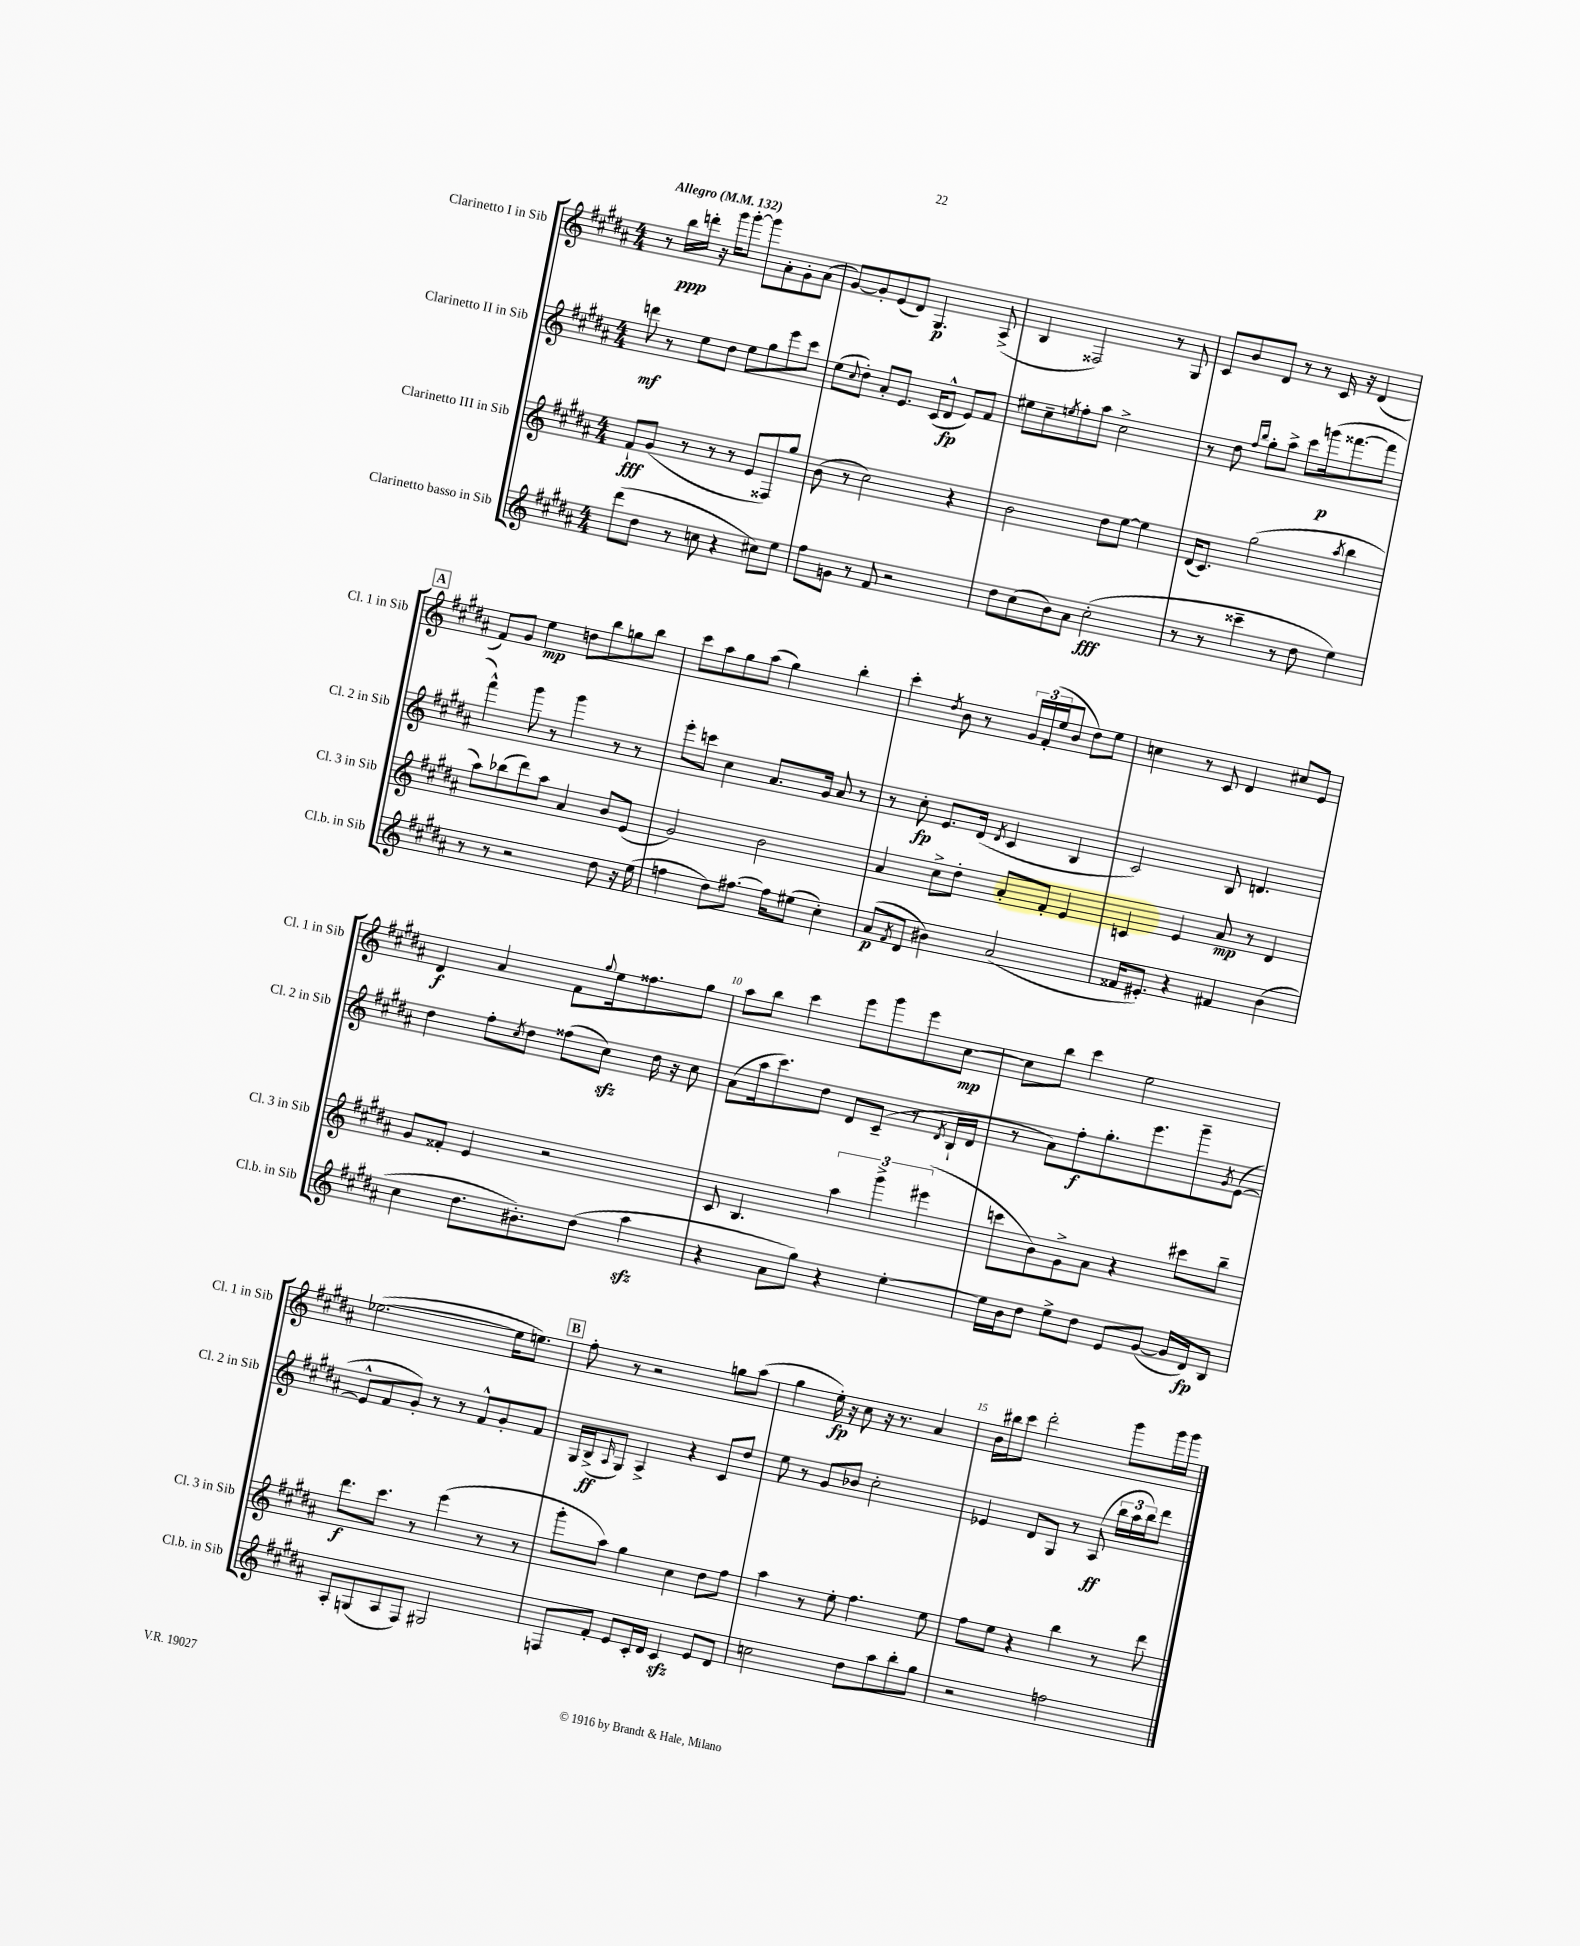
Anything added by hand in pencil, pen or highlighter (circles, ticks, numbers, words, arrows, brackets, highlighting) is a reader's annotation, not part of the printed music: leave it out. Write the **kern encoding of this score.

**kern	**dynam	**kern	**dynam	**kern	**dynam	**kern	**dynam
*part4	*part4	*part3	*part3	*part2	*part2	*part1	*part1
*staff4	*staff4	*staff3	*staff3	*staff2	*staff2	*staff1	*staff1
*I"Clarinetto basso in Sib	*	*I"Clarinetto III in Sib	*	*I"Clarinetto II in Sib	*	*I"Clarinetto I in Sib	*
*I'Cl.b. in Sib	*	*I'Cl. 3 in Sib	*	*I'Cl. 2 in Sib	*	*I'Cl. 1 in Sib	*
*clefG2	*	*clefG2	*	*clefG2	*	*clefG2	*
*k[f#c#g#d#a#]	*	*k[f#c#g#d#a#]	*	*k[f#c#g#d#a#]	*	*k[f#c#g#d#a#]	*
*M4/4	*	*M4/4	*	*M4/4	*	*M4/4	*
*MM132	*	*MM132	*	*MM132	*	*MM132	*
=1	=1	=1	=1	=1	=1	=1	=1
!	!	!	!	!	!	!LO:TX:a:B:t=Allegro	!
(8ddd#\L	.	8f#`/L	fff	8dddn\	mf	8r	.
8dd#\J	.	(8g#/J	.	8r	.	16bb\LL	ppp
.	.	.	.	.	.	16dddn'\JJ	.
8r	.	8r	.	8ee\L	.	16r	.
.	.	.	.	.	.	16ggg#\KL	.
8ccn\	.	8r	.	8dd#\J	.	[8ggg#'\J	.
4r	.	8r	.	8ee\L	.	8ggg#\L]	.
.	.	8e/L	.	8gg#\	.	8a#'\	.
8cc#X\L)	.	8F##X/)	.	8eee\	.	8g#'\	.
8ee\J	.	8gg#/J	.	8ccc#\J	.	(8a#\J	.
=2	=2	=2	=2	=2	=2	=2	=2
8ff#\L	.	(8b\	.	(8ee\L	.	[8g#/L)	.
.	.	.	.	8qqcc#/	.	.	.
8gn\J	.	8r	.	8dd#'\J)	.	8g#'/]	.
8r	.	2cc#\)	.	8a#'/L	.	(8e/	.
8f#/	.	.	.	8.e/J	.	8d#/J)	.
2r	.	.	.	.	.	4.G#/	p
.	.	.	.	(16c#/KL	.	.	.
.	.	.	.	8d#^^/J	fp	.	.
.	.	4r	.	8e/L)	.	.	.
.	.	.	.	8f#/J	.	(8A#^/	.
=3	=3	=3	=3	=3	=3	=3	=3
8dd#\L	.	2b\	.	8ee#X\L	.	4B/	.
(8cc#\	.	.	.	8cc#~\	.	.	.
.	.	.	.	8qeen/	.	.	.
8b\)	.	.	.	8ff#'\	.	2F##X/)	.
8a#\J	.	.	.	8aa#\J	.	.	.
(2cc#'\	fff	8dd#\L	.	2cc#^\	.	.	.
.	.	[8ee\J	.	.	.	.	.
.	.	4ee\]	.	.	.	8r	.
.	.	.	.	.	.	8G#/	.
=4	=4	=4	=4	=4	=4	=4	=4
8r	.	(16d#/KL	.	8r	.	8c#/L	.
.	.	8.c#/J)	.	.	.	.	.
8r	.	.	.	8dd#\	.	8b/	.
.	.	.	.	16qqff#/LL	.	.	.
.	.	.	.	16qqbb/JJ	.	.	.
4ccc##X~\	.	(2gg#\	.	8gg#'\L	.	8d#/J	.
.	.	.	.	8aa#^\J	.	8r	.
8r	.	.	.	8ccc#\L	.	8r	.
8dd#\	.	.	.	(16gggn\k	p	16c#/	.
.	.	.	.	[8.fff##X\	.	16r	.
.	.	8qaa#/	.	.	.	.	.
4ee\)	.	4bb\	.	.	.	(4d#/	.
.	.	.	.	8fff##\J]	.	.	.
!!LO:LB:g=z
!!LO:REH:place=s1:t=A
=5	=5	=5	=5	=5	=5	=5	=5
8r	.	8aa#\L)	.	4fff#^^\)	.	8f#/L)	.
8r	.	(8bb-X\	.	.	.	8g#/J	.
2r	.	8ddd#\)	.	8ggg#\	.	4ee\	mp
.	.	8aa#\J	.	8r	.	.	.
.	.	4a#/	.	4ggg#\	.	8ddn\L	.
.	.	.	.	.	.	8bb\	.
8dd#\	.	8b/L	.	8r	.	8ggn\	.
16r	.	(8e/J	.	8r	.	8bb\J	.
(16ee\	.	.	.	.	.	.	.
=6	=6	=6	=6	=6	=6	=6	=6
4ffn\	.	2g#/)	.	8eee'\L	.	8ccc#\L	.
.	.	.	.	8cccn\J	.	8aa#\	.
8dd#\L)	.	.	.	4cc#\	.	8gg#\	.
[8.ff#X\J	.	.	.	.	.	(8aa#\J	.
.	.	2b\	.	8.a#/L	.	4gg#\)	.
16ff#\KL]	.	.	.	.	.	.	.
(8ee#X\J	.	.	.	.	.	.	.
.	.	.	.	16g#/Jk	.	.	.
4cc#'\)	.	.	.	8a#/	.	4bb'\	.
.	.	.	.	8r	.	.	.
=7	=7	=7	=7	=7	=7	=7	=7
(8a#/L	p	4a#/	.	8r	.	4ccc#'\	.
8qf#/	.	.	.	.	.	.	.
8d#/J	.	.	.	8cc#'\	fp	.	.
.	.	.	.	.	.	8qdd#/	.
4b#X\)	.	8cc#^\L	.	8.e/L	.	8b\	.
.	.	8dd#'\J	.	.	.	8r	.
.	.	.	.	(16d#/Jk	.	.	.
.	.	.	.	8qd#/	.	.	.
(2a#/	.	8a#'/L	.	4c#/	.	24g#/LL	.
.	.	.	.	.	.	(24f#'/	.
.	.	.	.	.	.	24ee/J	.
.	.	8f#'/J	.	.	.	8b/J	.
.	.	4e/	.	4B/	.	8dd#\L)	.
.	.	.	.	.	.	8ee\J	.
=8	=8	=8	=8	=8	=8	=8	=8
16f##X/KL	.	4cn/	.	2c#/)	.	4ccn\	.
8.e#X'/J)	.	.	.	.	.	.	.
4r	.	4e/	.	.	.	8r	.
.	.	.	.	.	.	8c#/	.
4f#X/	.	8a#/	mp	8B/	.	4d#/	.
.	.	8r	.	4.dn/	.	.	.
(4b\	.	4d#/	.	.	.	8cc#X/L	.
.	.	.	.	.	.	8e/J	.
!!LO:LB:g=z
=9	=9	=9	=9	=9	=9	=9	=9
4cc#\	.	8g#/L	.	4dd#\	.	4d#/	f
.	.	8f##X'/J	.	.	.	.	.
8.dd#\L	.	4e/	.	8ff#'\L	.	4a#/	.
.	.	.	.	8qcc#/	.	.	.
.	.	.	.	8dd#\J	.	.	.
8.b#X'\)	.	.	.	.	.	.	.
.	.	2r	.	(8ff##X\L	.	8f#\L	.
.	.	.	.	.	.	8qqgg#/	.
(8dd#\J	.	.	.	8cc#zz\J)	.	16ee\k	.
.	.	.	.	.	.	8.ff##X\	.
4aa#zz\	.	.	.	16dd#\	.	.	.
.	.	.	.	16r	.	.	.
.	.	.	.	8cc#\	.	8gg#\J	.
=10	=10	=10	=10	=10	=10	=10	=10
4r	.	8c#/	.	(8a#\L	.	8aa#\L	.
.	.	4.B/	.	16aa#\k	.	8bb\J	.
.	.	.	.	8.ccc#\)	.	.	.
8a#\L	.	.	.	.	.	4ccc#\	.
8gg#\J)	.	.	.	8dd#\J	.	.	.
4r	.	6aa#\	.	8d#/L	.	8eee\L	.
.	.	.	.	(8c#~/J	.	8ggg#\	.
.	.	6ggg#^\	.	.	.	.	.
[4ee'\	.	.	.	8r	.	8eee\	.
.	.	(6eee#X\	.	.	.	.	.
.	.	.	.	8qd#/	.	.	.
.	.	.	.	16B`/LL	.	[8cc#\J	mp
.	.	.	.	16d#/JJ	.	.	.
=11	=11	=11	=11	=11	=11	=11	=11
16ee\LL]	.	8cccn\L	.	8r	.	8cc#\L]	.
16b\J	.	.	.	.	.	.	.
8dd#\J	.	8b\)	.	8a#\L)	.	8bb\J	.
8ee^\L	.	8g#^\	.	8ff#'\	f	4ccc#\	.
8dd#\J	.	8a#\J	.	8.gg#'\	.	.	.
8e/L	.	4r	.	.	.	2ee\	.
.	.	.	.	8.eee\	.	.	.
([8g#/J	.	.	.	.	.	.	.
16g#/LL]	.	8ccc#X\L	.	8ggg#~\	.	.	.
16d#/J)	fp	.	.	.	.	.	.
.	.	.	.	8qg#/	.	.	.
8B/J	.	8bb~\J	.	([8e\J	.	.	.
!!LO:LB:g=z
=12	=12	=12	=12	=12	=12	=12	=12
8A#'/L	.	8.ddd#\L	f	8e^^/L]	.	([2.ee-X\	.
(8Gn/	.	.	.	8f#/	.	.	.
.	.	8.ccc#\J	.	.	.	.	.
8A#/	.	.	.	8g#'/J)	.	.	.
8F#/J)	.	8r	.	8r	.	.	.
2G#X/	.	(4eee\	.	8r	.	.	.
.	.	.	.	8f#^^/L	.	.	.
.	.	8r	.	8g#'/	.	16ee-\KL]	.
.	.	.	.	.	.	8.een\J)	.
.	.	8r	.	8f#/J	.	.	.
!!LO:REH:place=s1:t=B
=13	=13	=13	=13	=13	=13	=13	=13
8Fn/L	.	8ggg#'\L	.	16G#/LL	.	8ff#'\	.
.	.	.	.	(16B^/J	ff	.	.
.	.	.	.	16qqA#/	.	.	.
8f#'/J	.	8aa#\J)	.	8G#/J)	.	8r	.
8e/L	.	4gg#\	.	4A#^/	.	2r	.
16c#'/L	.	.	.	.	.	.	.
16d#/JJ	.	.	.	.	.	.	.
4c#zz/	.	4cc#\	.	4r	.	.	.
8e/L	.	8dd#\L	.	8c#/L	.	8ggn\L	.
8d#/J	.	8ff#\J	.	8dd#/J	.	(8aa#\J	.
=14	=14	=14	=14	=14	=14	=14	=14
2ccn\	.	4aa#\	.	8ee\	.	4gg#\	.
.	.	.	.	8r	.	.	.
.	.	8r	.	8g#/L	.	16ee'\)	fp
.	.	.	.	.	.	16r	.
.	.	8ee'\	.	8b-X/J	.	8cc#\	.
8dd#\L	.	4.ff#\	.	2cc#'\	.	16r	.
.	.	.	.	.	.	8.r	.
8aa#\	.	.	.	.	.	.	.
8bb'\	.	.	.	.	.	4a#/	.
8gg#\J	.	8ee\	.	.	.	.	.
=15	=15	=15	=15	=15	=15	=15	=15
2r	.	8ff#\L	.	4e-X/	.	16b\LL	.
.	.	.	.	.	.	16bb#X\J	.
.	.	8ee\J	.	.	.	8ccc#\J	.
.	.	4r	.	8d#/L	.	2ddd#'\	.
.	.	.	.	8G#/J	.	.	.
2ffn\	.	4bb\	.	8r	.	.	.
.	.	.	.	(8A#/	ff	.	.
.	.	8r	.	24bb\LL	.	8ggg#\L	.
.	.	.	.	24aa#\	.	.	.
.	.	.	.	24bb\J)	.	.	.
.	.	8ddd#\	.	8ddd#\J	.	16ggg#\L	.
.	.	.	.	.	.	16ggg#\JJ	.
==	==	==	==	==	==	==	==
*-	*-	*-	*-	*-	*-	*-	*-
